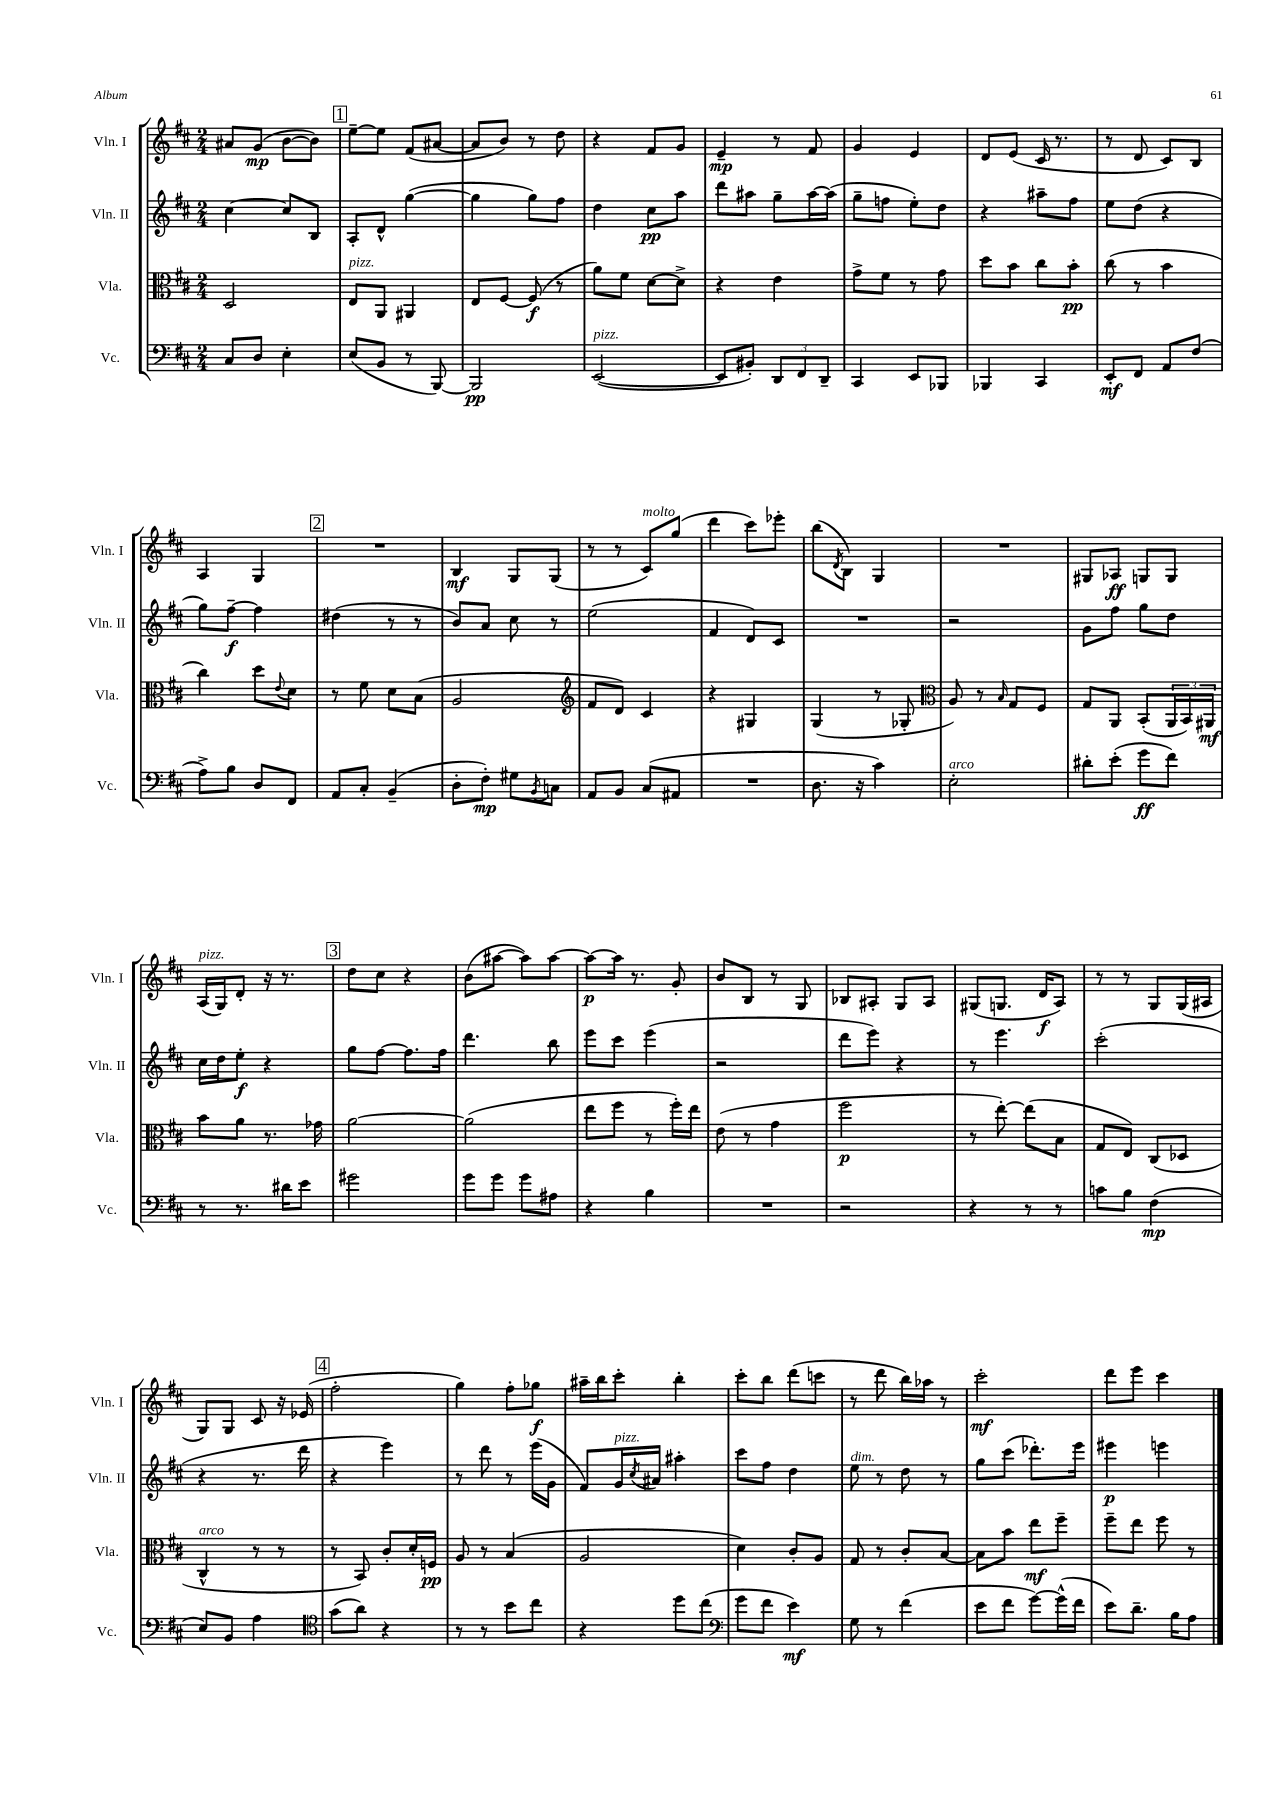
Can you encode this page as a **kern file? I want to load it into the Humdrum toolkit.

**kern	**dynam	**kern	**dynam	**kern	**dynam	**kern	**dynam
*part4	*part4	*part3	*part3	*part2	*part2	*part1	*part1
*staff4	*staff4	*staff3	*staff3	*staff2	*staff2	*staff1	*staff1
*I"Vc.	*	*I"Vla.	*	*I"Vln. II	*	*I"Vln. I	*
*I'Vc.	*	*I'Vla.	*	*I'Vln. II	*	*I'Vln. I	*
*clefF4	*	*clefC3	*	*clefG2	*	*clefG2	*
*k[f#c#]	*	*k[f#c#]	*	*k[f#c#]	*	*k[f#c#]	*
*M2/4	*	*M2/4	*	*M2/4	*	*M2/4	*
=4	=4	=4	=4	=4	=4	=4	=4
8C#/L	.	2D/	.	[4cc#\	.	8a#X/L	.
8D/J	.	.	.	.	.	(8g/J	mp
4E'\	.	.	.	8cc#/L]	.	[8b\L	.
.	.	.	.	8B/J	.	8b\J])	.
!!LO:REH:place=s1:t=1
=5	=5	=5	=5	=5	=5	=5	=5
!	!	!LO:TX:a:i:t=pizz.	!	!	!	!	!
(8E/L	.	8E/L	.	8A'/L	.	[8ee~\L	.
8BB/J	.	8AA/J	.	8d^^/J	.	8ee\J]	.
8r	.	4AA#X/	.	([4gg\	.	(8f#/L	.
[8BBB/)	.	.	.	.	.	[8a#X/J	.
=6	=6	=6	=6	=6	=6	=6	=6
2BBB/]	pp	8E/L	.	4gg\]	.	8a#/L]	.
.	.	[8F#/J	.	.	.	8b/J)	.
.	.	(8F#/]	f	8gg\L)	.	8r	.
.	.	8r	.	8ff#\J	.	8dd\	.
=7	=7	=7	=7	=7	=7	=7	=7
!LO:TX:a:i:t=pizz.	!	!	!	!	!	!	!
([2EE/	.	8a\L)	.	4dd\	.	4r	.
.	.	8f#\J	.	.	.	.	.
.	.	[8d\L	.	8cc#\L	pp	8f#/L	.
.	.	8d^\J]	.	8aa\J	.	8g/J	.
=8	=8	=8	=8	=8	=8	=8	=8
8EE/L]	.	4r	.	8ddd\L	.	4e~/	mp
8BB#X'/J)	.	.	.	8aa#X\J	.	.	.
12DD/L	.	4e\	.	8gg~\L	.	8r	.
12FF#/	.	.	.	.	.	.	.
.	.	.	.	[16aa#\L	.	8f#/	.
12DD~/J	.	.	.	.	.	.	.
.	.	.	.	(16aa#\JJ]	.	.	.
=9	=9	=9	=9	=9	=9	=9	=9
4CC#/	.	8g^\L	.	8gg~\L	.	4g/	.
.	.	8f#\J	.	8ffn\J	.	.	.
8EE/L	.	8r	.	8ee'\L)	.	4e/	.
8BBB-X/J	.	8g\	.	8dd\J	.	.	.
=10	=10	=10	=10	=10	=10	=10	=10
4BBB-X/	.	8dd\L	.	4r	.	8d/L	.
.	.	8b\J	.	.	.	(8e/J	.
4CC#/	.	8cc#\L	.	8aa#X~\L	.	16c#/	.
.	.	.	.	.	.	8.r	.
.	.	8b'\J	pp	8ff#\J	.	.	.
=11	=11	=11	=11	=11	=11	=11	=11
8EE'/L	mf	(8cc#\	.	8ee\L	.	8r	.
8FF#/J	.	8r	.	(8dd\J	.	8d/	.
8AA/L	.	4b\	.	4r	.	8c#/L)	.
(8F#/J	.	.	.	.	.	8B/J	.
!!LO:LB:g=z
=12	=12	=12	=12	=12	=12	=12	=12
8A^\L)	.	4cc#\)	.	8gg\L)	.	4A/	.
8B\J	.	.	.	[8ff#~\J	f	.	.
8D/L	.	8dd\L	.	4ff#\]	.	4G/	.
.	.	8qqe/	.	.	.	.	.
8FF#/J	.	8d\J	.	.	.	.	.
!!LO:REH:place=s1:t=2
=13	=13	=13	=13	=13	=13	=13	=13
8AA/L	.	8r	.	(4dd#X\	.	2r	.
8C#'/J	.	8f#\	.	.	.	.	.
(4BB~/	.	8d\L	.	8r	.	.	.
.	.	(8B\J	.	8r	.	.	.
=14	=14	=14	=14	=14	=14	=14	=14
8D'\L	.	2A/	.	8b/L)	.	4B/	mf
8F#'\J)	mp	.	.	8a/J	.	.	.
8G#X\L	.	.	.	8cc#\	.	8G/L	.
8qBB/	.	.	.	.	.	.	.
8Cn\J	.	.	.	8r	.	(8G/J	.
=15	=15	=15	=15	=15	=15	=15	=15
*	*	*clefG2	*	*	*	*	*
8AA/L	.	8f#/L	.	(2ee\	.	8r	.
8BB/J	.	8d/J)	.	.	.	8r	.
!	!	!	!	!	!	!LO:TX:a:i:t=molto	!
(8C#/L	.	4c#/	.	.	.	8c#/L)	.
8AA#X/J	.	.	.	.	.	(8gg/J	.
=16	=16	=16	=16	=16	=16	=16	=16
2r	.	4r	.	4f#/	.	4ddd\	.
.	.	4G#X/	.	8d/L)	.	8ccc#\L)	.
.	.	.	.	8c#/J	.	8eee-X'\J	.
=17	=17	=17	=17	=17	=17	=17	=17
8.D\	.	(4G/	.	2r	.	(8bb\L	.
.	.	.	.	.	.	8qd/	.
.	.	.	.	.	.	8B\J)	.
16r	.	.	.	.	.	.	.
4c#\)	.	8r	.	.	.	4G/	.
.	.	8G-X'/	.	.	.	.	.
=18	=18	=18	=18	=18	=18	=18	=18
*	*	*clefC3	*	*	*	*	*
!LO:TX:a:i:t=arco	!	!	!	!	!	!	!
2E'\	.	8A/)	.	2r	.	2r	.
.	.	8r	.	.	.	.	.
.	.	16qqB/	.	.	.	.	.
.	.	8G/L	.	.	.	.	.
.	.	8F#/J	.	.	.	.	.
=19	=19	=19	=19	=19	=19	=19	=19
8d#X'\L	.	8G/L	.	8g\L	.	8G#X/L	.
(8e'\J	.	8AA/J	.	8ff#\J	.	8A-X/J	ff
8g\L	ff	(8BB'/L	.	8gg\L	.	8Gn/L	.
8f#\J)	.	24AA/L	.	8dd\J	.	8G/J	.
.	.	24BB/)	.	.	.	.	.
.	.	24AA#X/JJ	mf	.	.	.	.
!!LO:LB:g=z
=20	=20	=20	=20	=20	=20	=20	=20
!	!	!	!	!	!	!LO:TX:a:i:t=pizz.	!
8r	.	8b\L	.	16cc#\LL	.	(16A/LL	.
.	.	.	.	16dd\J	.	16G/J)	.
8.r	.	8a\J	.	8ee'\J	f	8d'/J	.
.	.	8.r	.	4r	.	16r	.
16d#X\KL	.	.	.	.	.	8.r	.
8e\J	.	.	.	.	.	.	.
.	.	16g-X\	.	.	.	.	.
!!LO:REH:place=s1:t=3
=21	=21	=21	=21	=21	=21	=21	=21
2g#X\	.	[2a\	.	8gg\L	.	8dd\L	.
.	.	.	.	[8ff#\J	.	8cc#\J	.
.	.	.	.	8.ff#\L]	.	4r	.
.	.	.	.	16ff#\Jk	.	.	.
=22	=22	=22	=22	=22	=22	=22	=22
8g\L	.	(2a\]	.	4.ddd\	.	(8b\L	.
8g\J	.	.	.	.	.	[8aa#X\J	.
8g\L	.	.	.	.	.	8aa#\L])	.
8A#X\J	.	.	.	8bb\	.	[8aa#\J	.
=23	=23	=23	=23	=23	=23	=23	=23
4r	.	8ee\L	.	8eee\L	.	8aa#\L_	p
.	.	8ff#\J	.	8ccc#\J	.	16aa#\Jk]	.
.	.	.	.	.	.	8.r	.
4B\	.	8r	.	(4eee\	.	.	.
.	.	16ff#'\LL)	.	.	.	8g'/	.
.	.	16ee\JJ	.	.	.	.	.
=24	=24	=24	=24	=24	=24	=24	=24
2r	.	(8e\	.	2r	.	8b/L	.
.	.	8r	.	.	.	8B/J	.
.	.	4g\	.	.	.	8r	.
.	.	.	.	.	.	8G/	.
=25	=25	=25	=25	=25	=25	=25	=25
2r	.	2ff#\	p	8ddd\L	.	8B-X/L	.
.	.	.	.	8eee\J)	.	8A#X'/J	.
.	.	.	.	4r	.	8G/L	.
.	.	.	.	.	.	8A#/J	.
=26	=26	=26	=26	=26	=26	=26	=26
4r	.	8r	.	8r	.	(8G#X/L	.
.	.	[8ee'\)	.	4.eee\	.	8.Gn/J	.
8r	.	(8ee\L]	.	.	.	.	.
.	.	.	.	.	.	16d/KL	f
8r	.	8B\J	.	.	.	8A/J)	.
=27	=27	=27	=27	=27	=27	=27	=27
8cn\L	.	8G/L	.	(2ccc#'\	.	8r	.
8B\J	.	8E/J)	.	.	.	8r	.
(4F#\	mp	(8C#/L	.	.	.	8G/L	.
.	.	8D-X/J	.	.	.	(16G/L	.
.	.	.	.	.	.	16A#X/JJ	.
!!LO:LB:g=z
=28	=28	=28	=28	=28	=28	=28	=28
!	!	!LO:TX:a:i:t=arco	!	!	!	!	!
8E/L)	.	4C#^^/	.	4r	.	8G/L)	.
8BB/J	.	.	.	.	.	8G/J	.
4A\	.	8r	.	8.r	.	8c#/	.
.	.	8r	.	.	.	16r	.
.	.	.	.	16ddd\	.	(16e-X/	.
!!LO:REH:place=s1:t=4
=29	=29	=29	=29	=29	=29	=29	=29
*clefC4	*	*	*	*	*	*	*
(8g\L	.	8r	.	4r	.	2ff#'\	.
8a\J)	.	8BB/)	.	.	.	.	.
4r	.	8c#'/L	.	4eee\)	.	.	.
.	.	16d'/L	.	.	.	.	.
.	.	16Fn/JJ	pp	.	.	.	.
=30	=30	=30	=30	=30	=30	=30	=30
8r	.	8A/	.	8r	.	4gg\)	.
8r	.	8r	.	8ddd\	.	.	.
8b\L	.	(4B/	.	8r	.	8ff#'\L	.
8cc#\J	.	.	.	(16eee\LL	.	8gg-X\J	f
.	.	.	.	16g\JJ	.	.	.
=31	=31	=31	=31	=31	=31	=31	=31
4r	.	2A/	.	8f#/L)	.	16aa#X~\LL	.
.	.	.	.	.	.	16bb\J	.
!	!	!	!	!LO:TX:a:i:t=pizz.	!	!	!
.	.	.	.	16g/L	.	8ccc#'\J	.
.	.	.	.	8qcc#/	.	.	.
.	.	.	.	16a#X/JJ	.	.	.
8dd\L	.	.	.	4aa#X'\	.	4bb'\	.
(8cc#\J	.	.	.	.	.	.	.
=32	=32	=32	=32	=32	=32	=32	=32
*clefF4	*	*	*	*	*	*	*
8g\L	.	4d\)	.	8ccc#\L	.	8ccc#'\L	.
8f#\J	.	.	.	8ff#\J	.	8bb\J	.
4e\)	mf	8c#'/L	.	4dd\	.	(8ddd\L	.
.	.	8A/J	.	.	.	8cccn\J	.
=33	=33	=33	=33	=33	=33	=33	=33
!	!	!	!	!LO:TX:a:i:t=dim.	!	!	!
8G\	.	8G/	.	8ee\	.	8r	.
8r	.	8r	.	8r	.	8ddd\	.
(4f#\	.	8c#'/L	.	8dd\	.	16bb\LL)	.
.	.	.	.	.	.	16aa-X\JJ	.
.	.	[8B/J	.	8r	.	8r	.
=34	=34	=34	=34	=34	=34	=34	=34
8e\L	.	8B\L]	.	8gg\L	.	2ccc#'\	mf
8f#\J	.	8b\J	.	(8ccc#\J	.	.	.
[8g\L)	.	8ee\L	mf	8.ddd-X'\L)	.	.	.
(16g^^\L]	.	8ff#~\J	.	.	.	.	.
16f#\JJ	.	.	.	16eee\Jk	.	.	.
=35	=35	=35	=35	=35	=35	=35	=35
8e\L)	.	8ff#~\L	.	4eee#X\	p	8ddd\L	.
8.d~\J	.	8ee\J	.	.	.	8eee\J	.
.	.	8ff#\	.	4eeen\	.	4ccc#\	.
16B\KL	.	.	.	.	.	.	.
8A\J	.	8r	.	.	.	.	.
==	==	==	==	==	==	==	==
*-	*-	*-	*-	*-	*-	*-	*-
